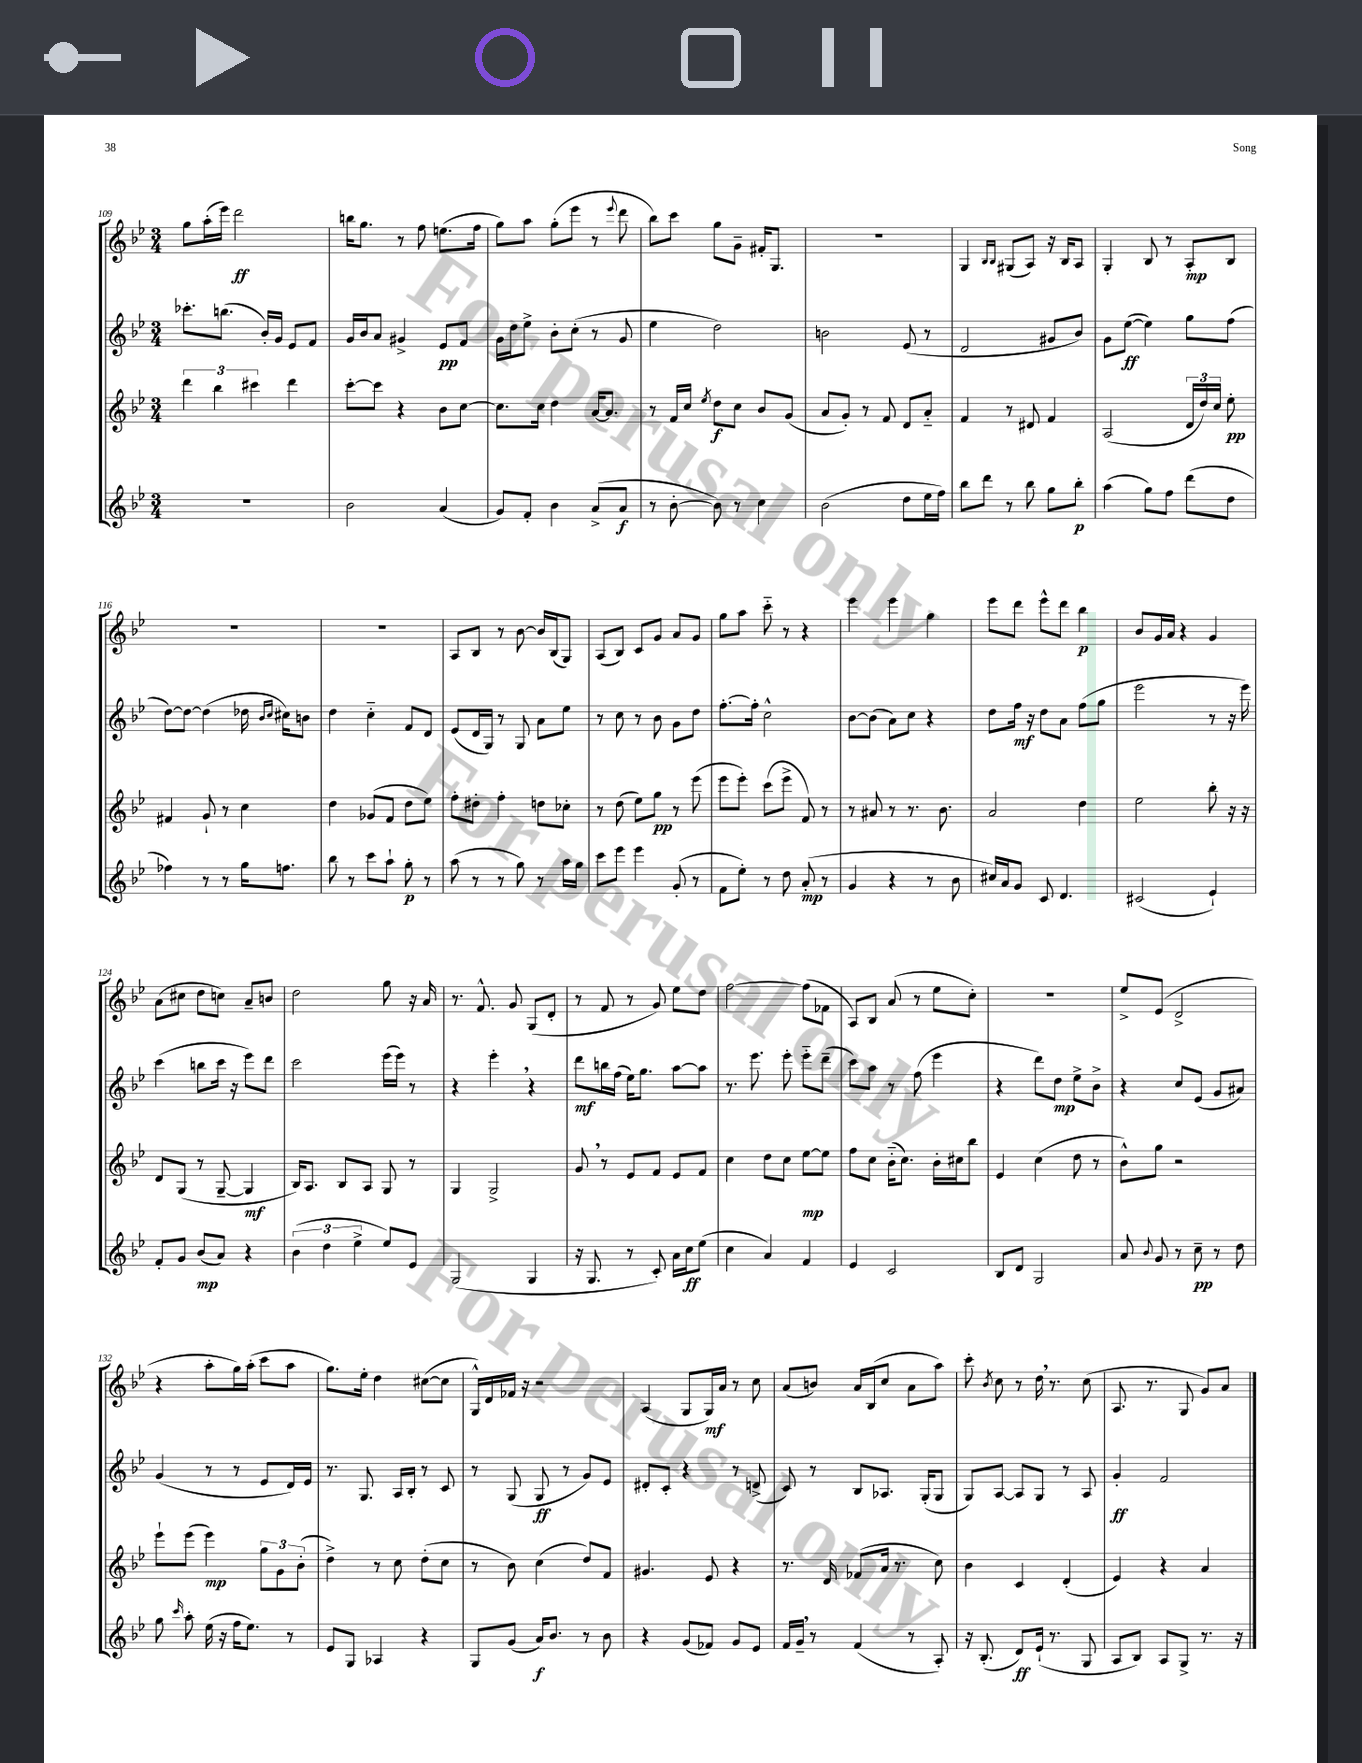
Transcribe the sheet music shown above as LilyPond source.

<<
\new StaffGroup <<
\new Staff = "s0" {
    \clef treble \key bes \major \numericTimeSignature \time 3/4
    \autoBeamOff g''8[ a''16-.( ees'''16]) d'''2\ff |
    b''16[ g''8.] r8 f''8 e''8.[( f''16] |
    g''8[) a''8] g''8[-.( ees'''8] r8 \appoggiatura { ees'''8 } d'''8 |
    bes''8[) c'''8] g''8[ g'8]-- fis'16[-. g8.] |
    R2. |
    g4 \grace { bes16[ bes16] } gis8[( a8]) r16 bes16[ a8] |
    g4-. bes8 r8 a8[-.\mp bes8] |
    R2. |
    R2. |
    a8[ bes8] r8 bes'8~ bes'16[ bes16( g8]) |
    a8[( bes8]) c'8[ g'8] a'8[ g'8] |
    g''8[ a''8] c'''8-_ r8 r4 |
    ees'''4 ees'''4 g''4 |
    ees'''8[ d'''8] ees'''8[-^ d'''8] bes''4\p |
    bes'8[ g'16 a'16] r4 g'4 |
    a'8[( cis''8] d''8[ c''8]) a'8[-- b'8] |
    d''2 g''8 r16 a'16 |
    r8. f'8.-^ g'8 g8[( d'8]-. |
    r8 f'8 r8 g'8) ees''8[ d''8] |
    f''2~ f''8[( fes'8] |
    a8[) bes8] a'8( r8 ees''8[ c''8]-.) |
    R2. |
    ees''8[-> ees'8]( d'2-> |
    r4 a''8[-. g''16) a''16]-.( c'''8[ a''8] |
    g''8.[) ees''16]-. d''4 cis''8[~( cis''8] |
    g16[-^) d'16 fes'16] r16 r2 |
    a4( g8[ g16\mf) a'16] r8 c''8 |
    a'8[( b'8]) a'16[ bes16( c''8] a'8[ a''8]) |
    c'''8-. \acciaccatura { bes'8 } c''8 r8 d''16 \breathe r8. c''8( |
    a8. r8. g8 g'8[) a'8] \bar "|." |
}
\new Staff = "s1" {
    \clef treble \key bes \major \numericTimeSignature \time 3/4
    \autoBeamOff ces'''8.[-. b''8.]( bes'16[-.) g'16] ees'8[ f'8] |
    g'16[ bes'16 a'8] gis'4-> ees'8[\pp f'8] |
    g'16[ d''16 ees''8]-> bes'8[-. c''8]-.( r8 g'8 |
    ees''4 d''2) |
    b'2 ees'8( r8 |
    d'2 gis'8[ bes'8]) |
    g'8[ ees''8]~\ff( ees''4) g''8[ f''8]( |
    d''8[~) d''8]~ d''4( des''16 \grace { bes'16[ c''16] } cis''16[) b'8] |
    d''4 c''4-_ f'8[ d'8] |
    ees'8[( d'16 g16]) r8 g8 a'8[ ees''8] |
    r8 c''8 r8 bes'8 g'8[ d''8] |
    f''8.[~-. f''16]-. c''2-^ |
    bes'8[~ bes'8]( a'8[) c''8] r4 |
    d''8[ f''16]\mf r16 d''8[ a'8] f''8[( g''8] |
    ees'''2 r8 r16 ees'''16) |
    c'''4( b''8[ c'''16] r16 ees'''8[) d'''8] |
    c'''2 ees'''16[( ees'''16]) r8 |
    r4 ees'''4-. \breathe r4 |
    d'''8[\mf b''16 f''16]( ees''16[) g''8.] a''8[~ a''8] |
    r8. ees'''8. ees'''8-. ees'''8[-_ d'''8]--( |
    c'''8[) a''8] r8 f''8( ees'''4 |
    r4 d'''8[) d''8]\mp ees''8[-> bes'8]-> |
    r4 c''8[ ees'8]( g'8[ ais'8]) |
    g'4( r8 r8 ees'8[ d'16) ees'16] |
    r8. g8. a16[ bes16]-. r8 c'8 |
    r8 g8( g8\ff r8 g'8[) ees'8] |
    dis'8[-. c'8]-. r4 r8 d'8->( |
    c'8) r8 bes8[ aes8.] g16[-.( g8] |
    g8[) a8]~ a8[ g8] r8 a8 |
    g'4-.\ff f'2 \bar "|." |
}
\new Staff = "s2" {
    \clef treble \key bes \major \numericTimeSignature \time 3/4
    \autoBeamOff \tuplet 3/2 { d'''4 bes''4 cis'''4 } d'''4 |
    c'''8[~-. c'''8] r4 bes'8[ c''8]~ |
    c''8.[ c''16] d''4 a'16[~ a'8.] |
    r8 f'16[ c''16] \acciaccatura { ees''8 } d''8[\f c''8] bes'8[ g'8]( |
    a'8[ g'8]-.) r8 f'8 d'8[ a'8]-_ |
    f'4 r8 dis'8 f'4 |
    a2( \tuplet 3/2 { d'16[ d''16) c''16] } ees''8-.\pp |
    fis'4 g'8-! r8 c''4 |
    d''4 ges'8[( f'8] d''8[ ees''8]) |
    f''8[-. dis''8]-. f''4-. d''8[ ces''8]-. |
    r8 d''8( ees''8[) g''8]\pp r8 ees'''8( |
    ees'''8[ ees'''8]-.) c'''8[( ees'''8]-> f'8) r8 |
    r8 ais'8 r8 r8. bes'8. |
    a'2 d''4 |
    ees''2 bes''8-. r16 r16 |
    d'8[ g8]( r8 g8~-- g4\mf |
    bes16[) a8.] bes8[ a8] g8 r8 |
    g4 g2-> |
    g'8 \breathe r8 ees'8[ f'8] ees'8[ f'8] |
    c''4 d''8[ c''8] ees''8[~\mp ees''8] |
    f''8[ c''8] bes'16[-_( c''8.]) bes'16[-. cis''16 bes''8] |
    ees'4 c''4( d''8 r8 |
    bes'8[-^) g''8] r2 |
    ees'''8[-! ees'''8]( ees'''4\mp) \tuplet 3/2 { g''8[ g'8 bes'8]-.( } |
    d''4->) r8 c''8 d''8[-.( c''8] |
    r8 bes'8) c''4( d''8[) f'8] |
    gis'4. ees'8 r4 |
    r8. d'16 fes'8[( a'16] r8. c''8) |
    bes'4 c'4 d'4-.( |
    ees'4) r4 a'4 \bar "|." |
}
\new Staff = "s3" {
    \clef treble \key bes \major \numericTimeSignature \time 3/4
    \autoBeamOff R2. |
    bes'2 a'4( |
    g'8[) f'8]-. bes'4 a'8[->( a'8]\f |
    r8 bes'8~-. bes'8) r8 c''4 |
    bes'2( d''8[ ees''16 f''16]) |
    bes''8[ d'''8] r8 bes''8 g''8[ bes''8]-.\p |
    a''4( g''8[) f''8] d'''8[( d''8] |
    fes''4) r8 r8 g''16[ f''8.] |
    bes''8 r8 c'''8[ a''8]-! g''8-.\p r8 |
    a''8( r8 r8 g''8) r8 a''16[ g''16] |
    c'''8[ ees'''8] ees'''4 g'8-.( r8 |
    f'8[ ees''8]-.) r8 d''8 a'8-.\mp( r8 |
    g'4 r4 r8 bes'8 |
    cis''16[) a'16 g'8] c'8 d'4. |
    cis'2( ees'4-!) |
    f'8[-. g'8] bes'8[\mp( a'8]) r4 |
    \tuplet 3/2 { bes'4( d''4 ees''4-> } ees''8[) ees'8] |
    g2( g4 |
    r16 g8. r8 c'8-.) a'16[ c''16\ff ees''8]( |
    c''4 a'4) f'4 |
    ees'4 c'2 |
    bes8[ d'8] g2 |
    a'8 \appoggiatura { bes'8 } g'8 r8 c''8--\pp r8 d''8 |
    g''8 \grace { c'''16 } a''8-. ees''16( r16 f''16[ ees''8.]) r8 |
    ees'8[ g8] aes4 r4 |
    g8[ g'8]( a'16[\f) bes'8.] r8 bes'8 |
    r4 g'8[( fes'8]) g'8[ ees'8] |
    f'16[ g'16]-- \breathe r8 f'4( r8 a8-.) |
    r16 bes8.-.( d'8[\ff) ees'16]-!( r8. g8 |
    a8[ bes8]) a8[ g8]-> r8. r16 \bar "|." |
}
>>
>>
\layout { \context { \Score currentBarNumber = #109 } }
